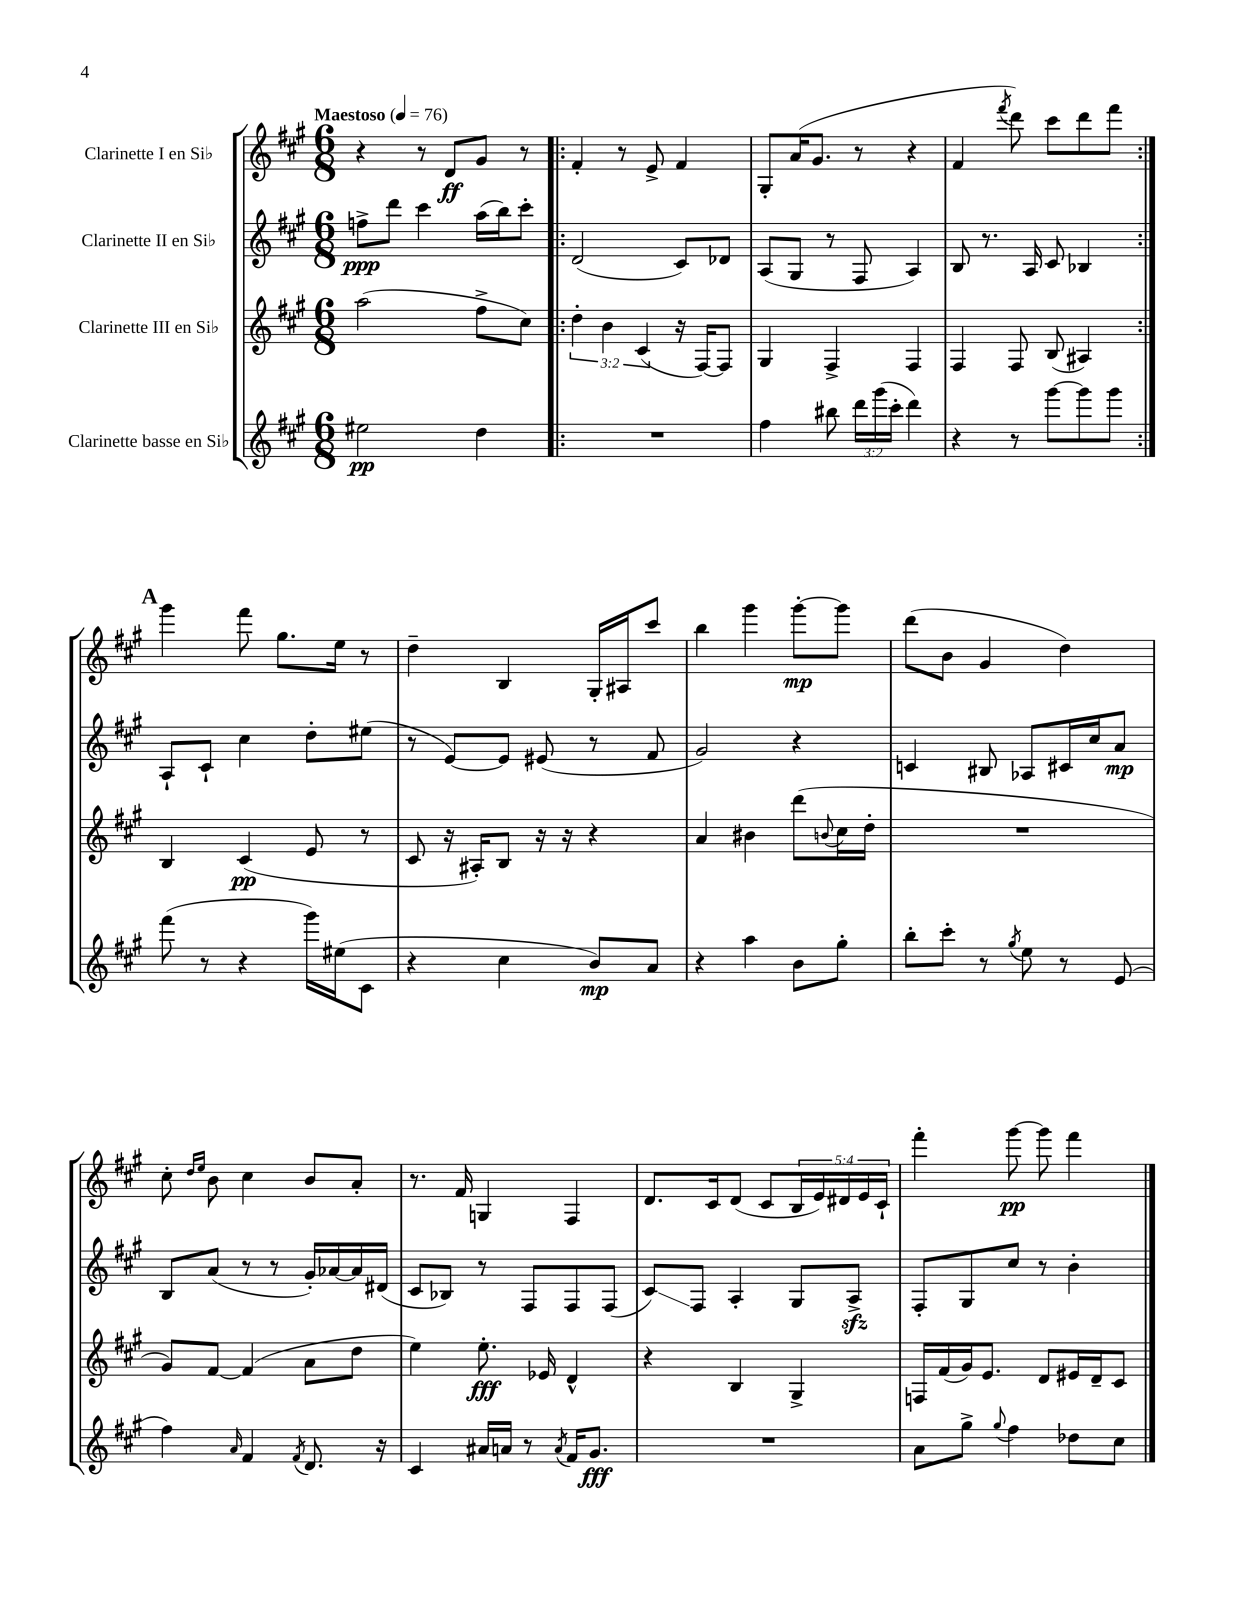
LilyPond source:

<<
\new StaffGroup <<
\new Staff = "s0" \with { instrumentName = "Clarinette I en Sib" } {
    \clef treble \key a \major \numericTimeSignature \time 6/8 \override Staff.TupletNumber.text = #tuplet-number::calc-fraction-text \tempo "Maestoso" 4 = 76
    r4 r8 d'8\ff gis'8 r8 |
    \repeat volta 2 { fis'4-. r8 e'8-> fis'4 |
    gis8-. a'16( gis'8. r8 r4 |
    fis'4 \acciaccatura { fis'''8 } d'''8) cis'''8 d'''8 fis'''8 | }
    \mark \markup { \bold "A" } gis'''4 fis'''8 gis''8. e''16 r8 |
    d''4-- b4 gis16-. ais16 cis'''8 |
    b''4 gis'''4 gis'''8~-.\mp gis'''8 |
    d'''8( b'8 gis'4 d''4) |
    cis''8-. \grace { d''16 e''16 } b'8 cis''4 b'8 a'8-. |
    r8. fis'16 g4 fis4 |
    d'8. cis'16 d'8( cis'8 \tuplet 5/4 { b16 e'16) dis'16 e'16 cis'16-! } |
    fis'''4-. gis'''8~\pp gis'''8 fis'''4 \bar "|." |
}
\new Staff = "s1" \with { instrumentName = "Clarinette II en Sib" } {
    \clef treble \key a \major \numericTimeSignature \time 6/8
    f''8->\ppp d'''8 cis'''4 a''16( b''16) cis'''8-. |
    \repeat volta 2 { d'2( cis'8) des'8 |
    a8( gis8 r8 fis8 a4) |
    b8 r8. a16 cis'8 bes4 | }
    \mark \markup { \bold "A" } a8-! cis'8-! cis''4 d''8-. eis''8( |
    r8 e'8~) e'8 eis'8( r8 fis'8 |
    gis'2) r4 |
    c'4 bis8 aes8 cis'16 cis''16 a'8\mp |
    b8 a'8( r8 r8 gis'16-.) aes'16~ aes'16 dis'16( |
    cis'8 bes8) r8 fis8 fis8 fis8( |
    cis'8\glissando) fis8 a4-. gis8 a8->\sfz |
    fis8-. gis8 cis''8 r8 b'4-. \bar "|." |
}
\new Staff = "s2" \with { instrumentName = "Clarinette III en Sib" } {
    \clef treble \key a \major \numericTimeSignature \time 6/8 \override Staff.TupletNumber.text = #tuplet-number::calc-fraction-text
    a''2( fis''8-> cis''8) |
    \repeat volta 2 { \tuplet 3/2 { d''4-. b'4 cis'4( } r16 fis16~) fis8 |
    gis4 fis4-> fis4 |
    fis4 fis8 b8( ais4) | }
    \mark \markup { \bold "A" } b4 cis'4\pp( e'8 r8 |
    cis'8 r16 ais16-.) b8 r16 r16 r4 |
    a'4 bis'4 d'''8( \appoggiatura { b'8 } cis''16 d''16-. |
    R2. |
    gis'8) fis'8~ fis'4( a'8 d''8 |
    e''4) e''8.-.\fff ees'16 d'4-^ |
    r4 b4 gis4-> |
    f16 fis'16( gis'16) e'8. d'8 eis'16 d'16-- cis'8 \bar "|." |
}
\new Staff = "s3" \with { instrumentName = "Clarinette basse en Sib" } {
    \clef treble \key a \major \numericTimeSignature \time 6/8 \override Staff.TupletNumber.text = #tuplet-number::calc-fraction-text
    eis''2\pp d''4 |
    \repeat volta 2 { R2. |
    fis''4 bis''8 \tuplet 3/2 { d'''16 gis'''16( cis'''16-. } d'''4) |
    r4 r8 gis'''8~ gis'''8 gis'''8 | }
    \mark \markup { \bold "A" } fis'''8( r8 r4 gis'''16) eis''16( cis'8 |
    r4 cis''4 b'8\mp) a'8 |
    r4 a''4 b'8 gis''8-. |
    b''8-. cis'''8-. r8 \acciaccatura { gis''8 } e''8 r8 e'8( |
    fis''4) \grace { a'16 } fis'4 \acciaccatura { fis'8 } d'8. r16 |
    cis'4 ais'16 a'16 r8 \acciaccatura { a'8 } fis'16 gis'8.\fff |
    R2. |
    a'8 gis''8-> \appoggiatura { gis''8 } fis''4 des''8 cis''8 \bar "|." |
}
>>
>>
\layout { \context { \Score \remove "Bar_number_engraver" } }
